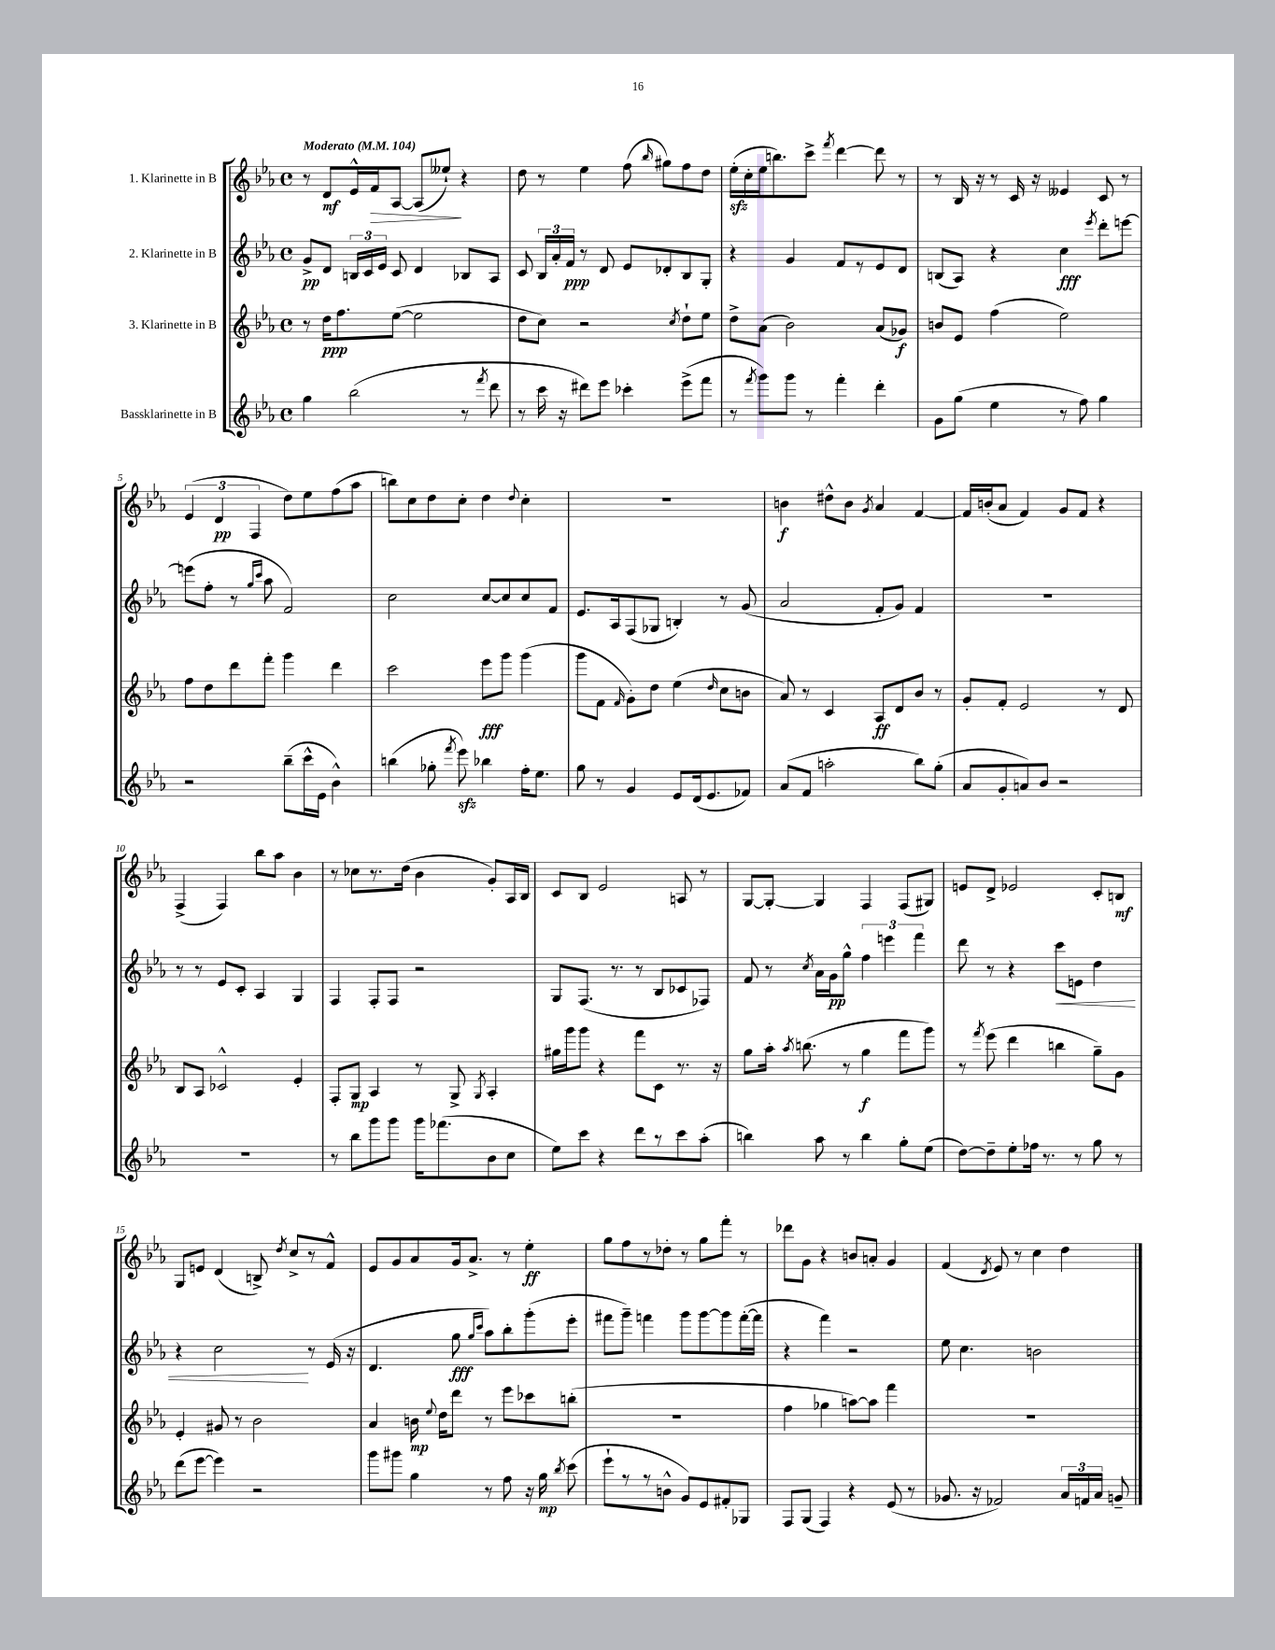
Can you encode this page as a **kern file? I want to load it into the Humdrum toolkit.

**kern	**kern	**kern	**kern
*staff4	*staff3	*staff2	*staff1
*clefG2	*clefG2	*clefG2	*clefG2
*k[b-e-a-]	*k[b-e-a-]	*k[b-e-a-]	*k[b-e-a-]
*M4/4	*M4/4	*M4/4	*M4/4
*met(c)	*met(c)	*met(c)	*met(c)
*MM104	*MM104	*MM104	*MM104
4gg	8r	8g^	8r
.	16dd	8d	8d
.	8.ff	.	.
(2bb-	.	24B	16e-^^
.	.	24c	.
.	.	.	16f
.	.	24e-	.
.	([8ee-	8c	[8A-
.	2ee-]	4d	(8A-]
.	.	.	8ee--`)
8r	.	8B-	4r
8qfff	.	.	.
8ddd	.	8A-	.
=	=	=	=
8r	8dd	8c	8dd
16ccc	8cc)	24B-	8r
.	.	24a-'	.
16r	.	.	.
.	.	24f	.
8ddd#)	2r	8r	4ee-
8eee-	.	8d	.
4ccc-'	.	8e-	(8ff
.	.	.	16qqbb-
.	.	8d-'	8gg#)
.	8qcc	.	.
(8eee-^	8dd`	8B-	8ff
8fff	8ee-	8G'	8dd
=	=	=	=
8r	8dd^	4r	(16ee-'
.	.	.	16cc'
8qfff	.	.	.
8ggg)	(8a-	.	16ee-
.	.	.	8.bb)
8ggg	2b-)	4g	.
8r	.	.	8ccc^
.	.	.	8qfff
4fff'	.	8f	[4ddd
.	.	8r	.
4ddd'	(8a-	8e-	8ddd]
.	8g-)	8d	8r
=	=	=	=
8g	8b	(8B	8r
(8gg	8e-	8A-)	16B-
.	.	.	16r
4ee-	(4ff	4r	8r
.	.	.	16c
.	.	.	16r
8r	2ee-)	4cc	4e--
8ff)	.	.	.
.	.	8qeee-	.
4gg	.	8ddd'	8c
.	.	[8eee	8r
=	=	=	=
2r	8ff	(8eee]	(6e-
.	8dd	8ff'	.
.	.	.	6d
.	8ddd	8r	.
.	.	.	6F
.	.	16qqgg	.
.	.	16qqccc	.
.	8fff'	8aa-	.
(8bb-~	4ggg	2f)	8dd)
16ccc^^	.	.	8ee-
16e-	.	.	.
4b-^^)	4ddd	.	(8ff
.	.	.	8aa-
=	=	=	=
(4bb	2ccc	2cc	8bb)
.	.	.	8cc
8gg-'	.	.	8dd
8qfff	.	.	.
8eee-)	.	.	8cc'
4bb-	8eee-	[8cc	4dd
.	8ggg	8cc]	.
.	.	.	8qqdd
16ff'	(4ggg	8cc	4cc'
8.ee-	.	.	.
.	.	8f	.
=	=	=	=
8gg	8ggg	8.e-	1r
8r	8f	.	.
.	.	16A-	.
.	16qqf	.	.
4g	8g')	(8F	.
.	8dd	8G-	.
8e-	(4ee-	4B')	.
(16d	.	.	.
8.e-	.	.	.
.	16qqdd	.	.
.	8cc	8r	.
8f-)	8b	(8g	.
=	=	=	=
(8a-	8a-)	2a-	4b
8f	8r	.	.
2aa'	4c	.	8dd#^^
.	.	.	8b
.	.	.	8qg
.	8A-	8f'	4a-
.	8d	8g)	.
8bb-)	8b-	4f	[4f
(8gg'	8r	.	.
=	=	=	=
8a-	8g'	1r	16f]
.	.	.	(16b'
8g'	8f'	.	8a-
8a)	2e-	.	4f)
8b-	.	.	.
2r	.	.	8g
.	.	.	8f
.	8r	.	4r
.	8d	.	.
=	=	=	=
1r	8B-	8r	(4F^
.	8A-	8r	.
.	2c-^^	8e-	4F)
.	.	8c'	.
.	.	4A-	8bb-
.	.	.	8aa-
.	4e-'	4G	4b-
=	=	=	=
8r	8F'	4F	8r
8bb-	8G	.	8cc-
8ggg	4A-	8F'	8.r
8ggg	.	8F	.
.	.	.	(16dd
16ggg	8r	2r	4b-
(8.fff-	.	.	.
.	8G^	.	.
.	8qG	.	.
8b-	4A-'	.	8g')
8cc	.	.	16A-
.	.	.	16B-
=	=	=	=
8ee-)	16gg#	8G	8c
.	16ggg	.	.
8ccc	8ggg	(8.F	8B-
4r	4r	.	2e-
.	.	8.r	.
8ddd	8fff	8r	.
8r	8c	8B-	.
8ccc	8.r	8c-	8A
(8aa-'	.	8F-)	8r
.	16r	.	.
=	=	=	=
4bb)	8gg	8f	[8G
.	16aa-'	8r	8G'_
.	8qaa-	.	.
.	(8.bb	.	.
.	.	8qcc	.
8aa-	.	16a-	4G]
.	.	16g	.
8r	8r	8gg^^	.
4bb	4gg	6ff	4F
.	.	6eee	.
8gg'	8fff	.	(8F
.	.	6fff	.
(8ee-	8ggg)	.	8G#)
=	=	=	=
[8dd)	8r	8ddd	8e
.	8qfff	.	.
8dd~]	(8eee-	8r	8d^
8ee-'	4ddd	4r	2e-
16ff-	.	.	.
8.r	.	.	.
.	4bb	8ccc	.
8r	.	8e	.
8gg	8gg~)	4dd	8c'
8r	8g	.	8B
=	=	=	=
(8ddd	4e-'	4r	8G
[8eee-	.	.	8e
4eee-])	8g#	2cc	(4d
.	8r	.	.
2r	2b-	.	8B^)
.	.	.	8qdd
.	.	.	8cc^
.	.	8r	8r
.	.	(16e-	8f^^
.	.	16r	.
=	=	=	=
8ggg	4a-	4.d	8e-
8ggg#	.	.	8g
4gg	16b	.	8a-
.	8qqee-	.	.
.	16dd	.	.
.	8ddd	8gg	16g
.	.	.	8.a-^
.	.	16qqgg	.
.	.	16qqccc	.
8r	8r	8aa-)	.
8ff	8eee-	8bb-'	8r
16r	8ccc-	(8ggg'	4ee-'
16gg	.	.	.
8qbb-	.	.	.
(8ccc	(8bb'	8eee-'	.
=	=	=	=
8eee-`	1r	8fff#	8gg
8r	.	8ggg~)	8ff
8r	.	4fff	8r
8b^^	.	.	8dd-'
8g)	.	8ggg	8r
8e-	.	[8ggg	8gg
8f#'	.	8ggg]	8fff'
8G-	.	([16fff'	8r
.	.	16fff]	.
=	=	=	=
8F	4ff	4r	8ddd-
(8G	.	.	8g
4F)	4gg-	4fff)	4r
4r	[8aa)	2r	8b
.	8aa]	.	8a'
(8e-	4fff	.	4g
8r	.	.	.
=	=	=	=
8.g-	1r	8ee-	(4f
.	.	4.cc	.
16r	.	.	.
.	.	.	8qd
2f-)	.	.	8e-)
.	.	.	8r
.	.	2b	4cc
24a-	.	.	4dd
24f	.	.	.
24a-	.	.	.
8g~	.	.	.
==	==	==	==
*-	*-	*-	*-
